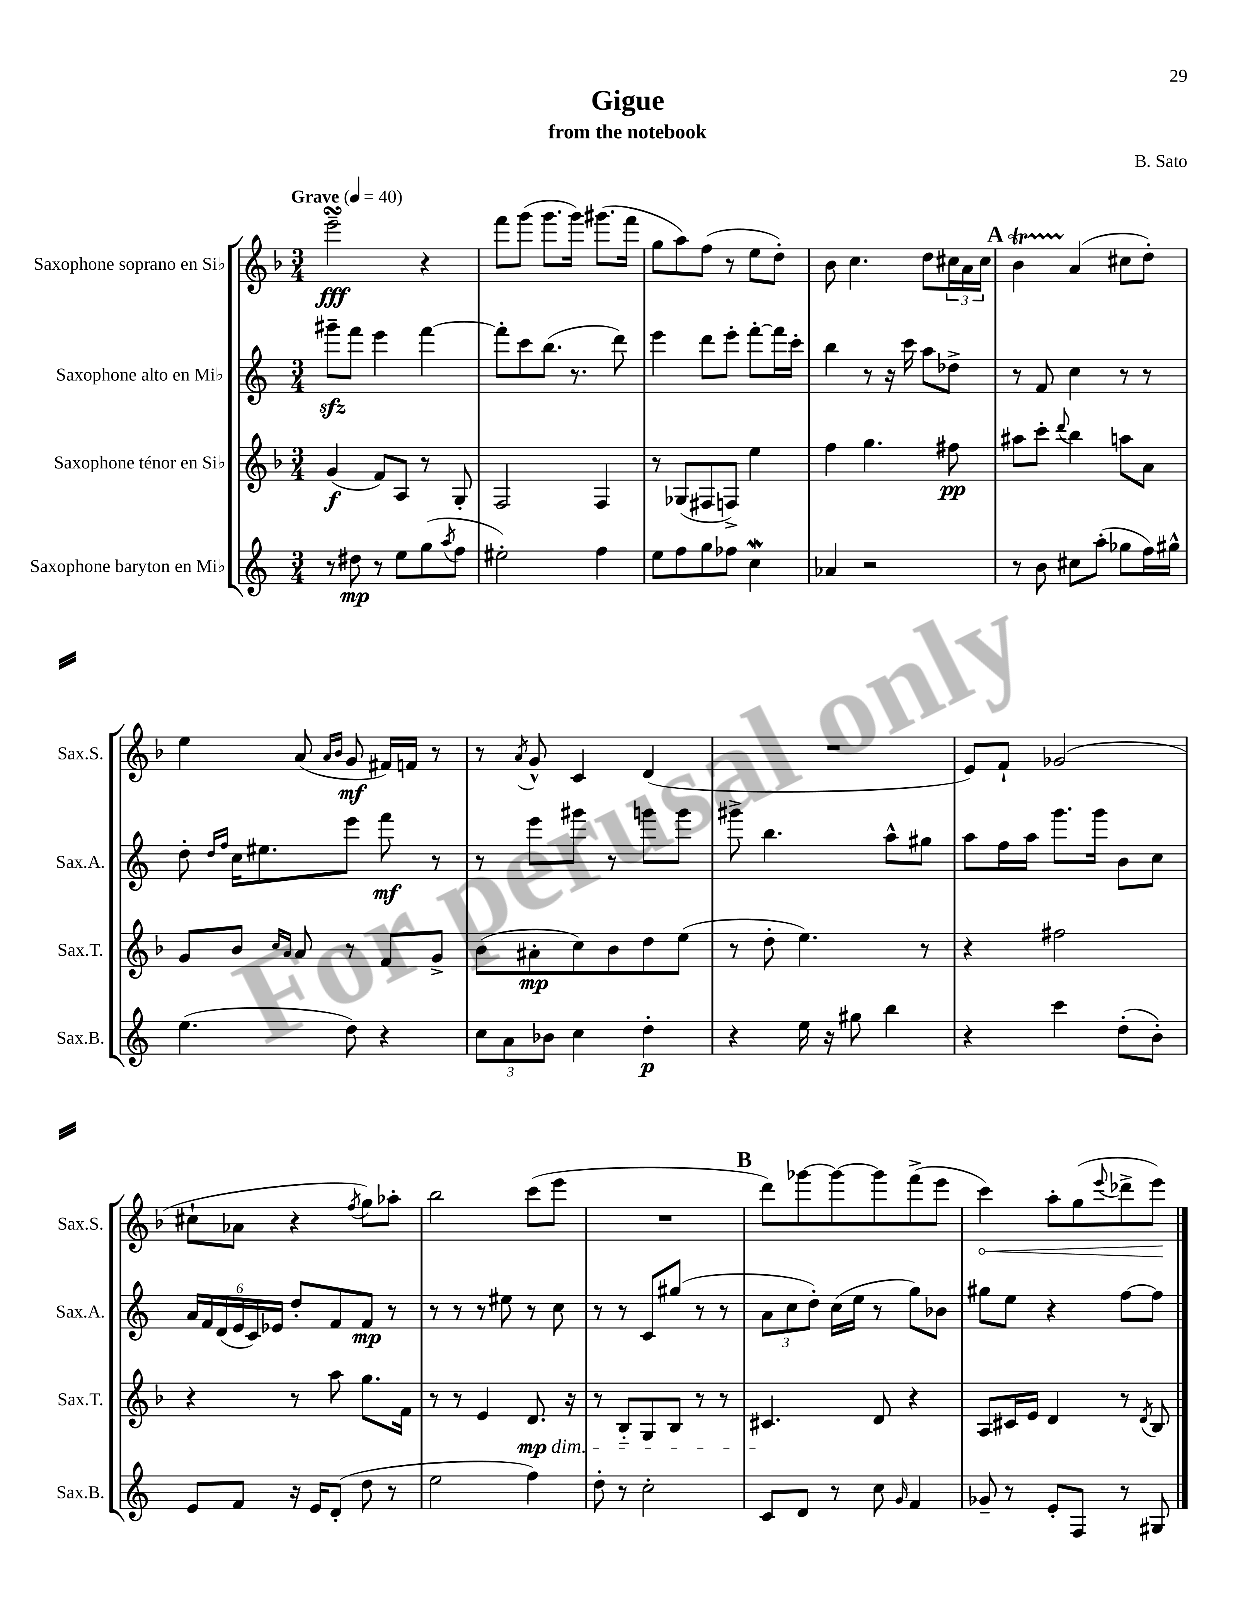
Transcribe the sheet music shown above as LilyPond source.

\header { title = "Gigue" composer = "B. Sato" subtitle = "from the notebook" }
<<
\new StaffGroup <<
\new Staff = "s0" \with { instrumentName = "Saxophone soprano en Sib" shortInstrumentName = "Sax.S." } {
    \clef treble \key f \major \numericTimeSignature \time 3/4 \tempo "Grave" 4 = 40
    e'''2--\turn\fff r4 |
    f'''8 g'''8( g'''8. g'''16) gis'''8.( f'''16 |
    g''8 a''8) f''8( r8 e''8 d''8-.) |
    bes'8 c''4. d''8 \tuplet 3/2 { cis''16 a'16 cis''16 } |
    \mark \markup { \bold "A" } bes'4\startTrillSpan a'4\stopTrillSpan( cis''8 d''8-.) |
    e''4 a'8( \grace { a'16 bes'16 } g'8\mf fis'16) f'16 r8 |
    r8 \acciaccatura { a'8 } g'8-^ c'4 d'4( |
    R2. |
    e'8) f'8-! ges'2( |
    cis''8-! aes'8 r4 \acciaccatura { f''8 } g''8) aes''8-. |
    bes''2 c'''8( e'''8 |
    R2. |
    \mark \markup { \bold "B" } d'''8) ges'''8~ ges'''8~ ges'''8 f'''8->( e'''8 |
    \once \override Hairpin.circled-tip = ##t c'''4\<) a''8-. g''8( \appoggiatura { e'''8 } des'''8-> e'''8\!) \bar "|." |
}
\new Staff = "s1" \with { instrumentName = "Saxophone alto en Mib" shortInstrumentName = "Sax.A." } {
    \clef treble \key c \major \numericTimeSignature \time 3/4
    gis'''8--\sfz f'''8 e'''4 f'''4~ |
    f'''8-. c'''8 b''8.( r8. d'''8) |
    e'''4 d'''8 e'''8-. f'''8~-. f'''16 c'''16-. |
    b''4 r8 r16 c'''16 a''8 des''8-> |
    \mark \markup { \bold "A" } r8 f'8 c''4 r8 r8 |
    d''8-. \grace { d''16 f''16 } c''16 eis''8. e'''8 f'''8\mf r8 |
    r8 e'''8 gis'''8 r8 g'''8 g'''8 |
    gis'''8-> b''4. a''8-^ gis''8 |
    a''8 f''16 a''16 g'''8. g'''16 b'8 c''8 |
    \tuplet 6/4 { a'16 f'16 d'16( e'16 c'16) ees'16 } d''8-. f'8 f'8\mp r8 |
    r8 r8 r8 eis''8 r8 c''8 |
    r8 r8 c'8 gis''8( r8 r8 |
    \mark \markup { \bold "B" } \tuplet 3/2 { a'8 c''8 d''8-.) } c''16( e''16 r8 g''8) bes'8 |
    gis''8 e''8 r4 f''8~ f''8 \bar "|." |
}
\new Staff = "s2" \with { instrumentName = "Saxophone ténor en Sib" shortInstrumentName = "Sax.T." } {
    \clef treble \key f \major \numericTimeSignature \time 3/4
    g'4\f( f'8) a8 r8 g8-. |
    f2 f4 |
    r8 ges8( fis8 f8->) e''4 |
    f''4 g''4. fis''8\pp |
    \mark \markup { \bold "A" } ais''8 c'''8-. \appoggiatura { d'''8 } bes''4 a''8 a'8 |
    g'8 bes'8 \grace { c''16 a'16 } a'8 r8 f'8 g'8-> |
    bes'8( ais'8-.\mp c''8) bes'8 d''8 e''8( |
    r8 d''8-. e''4.) r8 |
    r4 fis''2 |
    r4 r8 a''8 g''8. f'16 |
    r8 r8 e'4 d'8.\mp\dim r16 |
    r8 bes8-_ g8 bes8 r8 r8 |
    \mark \markup { \bold "B" } cis'4.\! d'8 r4 |
    a8 cis'16 e'16 d'4 r8 \acciaccatura { d'8 } bes8 \bar "|." |
}
\new Staff = "s3" \with { instrumentName = "Saxophone baryton en Mib" shortInstrumentName = "Sax.B." } {
    \clef treble \key c \major \numericTimeSignature \time 3/4
    r8 dis''8\mp r8 e''8 g''8( \acciaccatura { a''8 } f''8 |
    eis''2-.) f''4 |
    e''8 f''8 g''8 fes''8 c''4\mordent |
    aes'4 r2 |
    \mark \markup { \bold "A" } r8 b'8 cis''8 a''8-.( ges''8 f''16) gis''16-^ |
    e''4.( d''8) r4 |
    \tuplet 3/2 { c''8 a'8 bes'8 } c''4 d''4-.\p |
    r4 e''16 r16 gis''8 b''4 |
    r4 c'''4 d''8-.( b'8-.) |
    e'8 f'8 r16 e'16 d'8-.( d''8 r8 |
    e''2 f''4) |
    d''8-. r8 c''2-. |
    \mark \markup { \bold "B" } c'8 d'8 r8 c''8 \grace { g'16 } f'4 |
    ges'8-- r8 e'8-. f8 r8 gis8 \bar "|." |
}
>>
>>
\layout { \context { \Score \remove "Bar_number_engraver" } }
